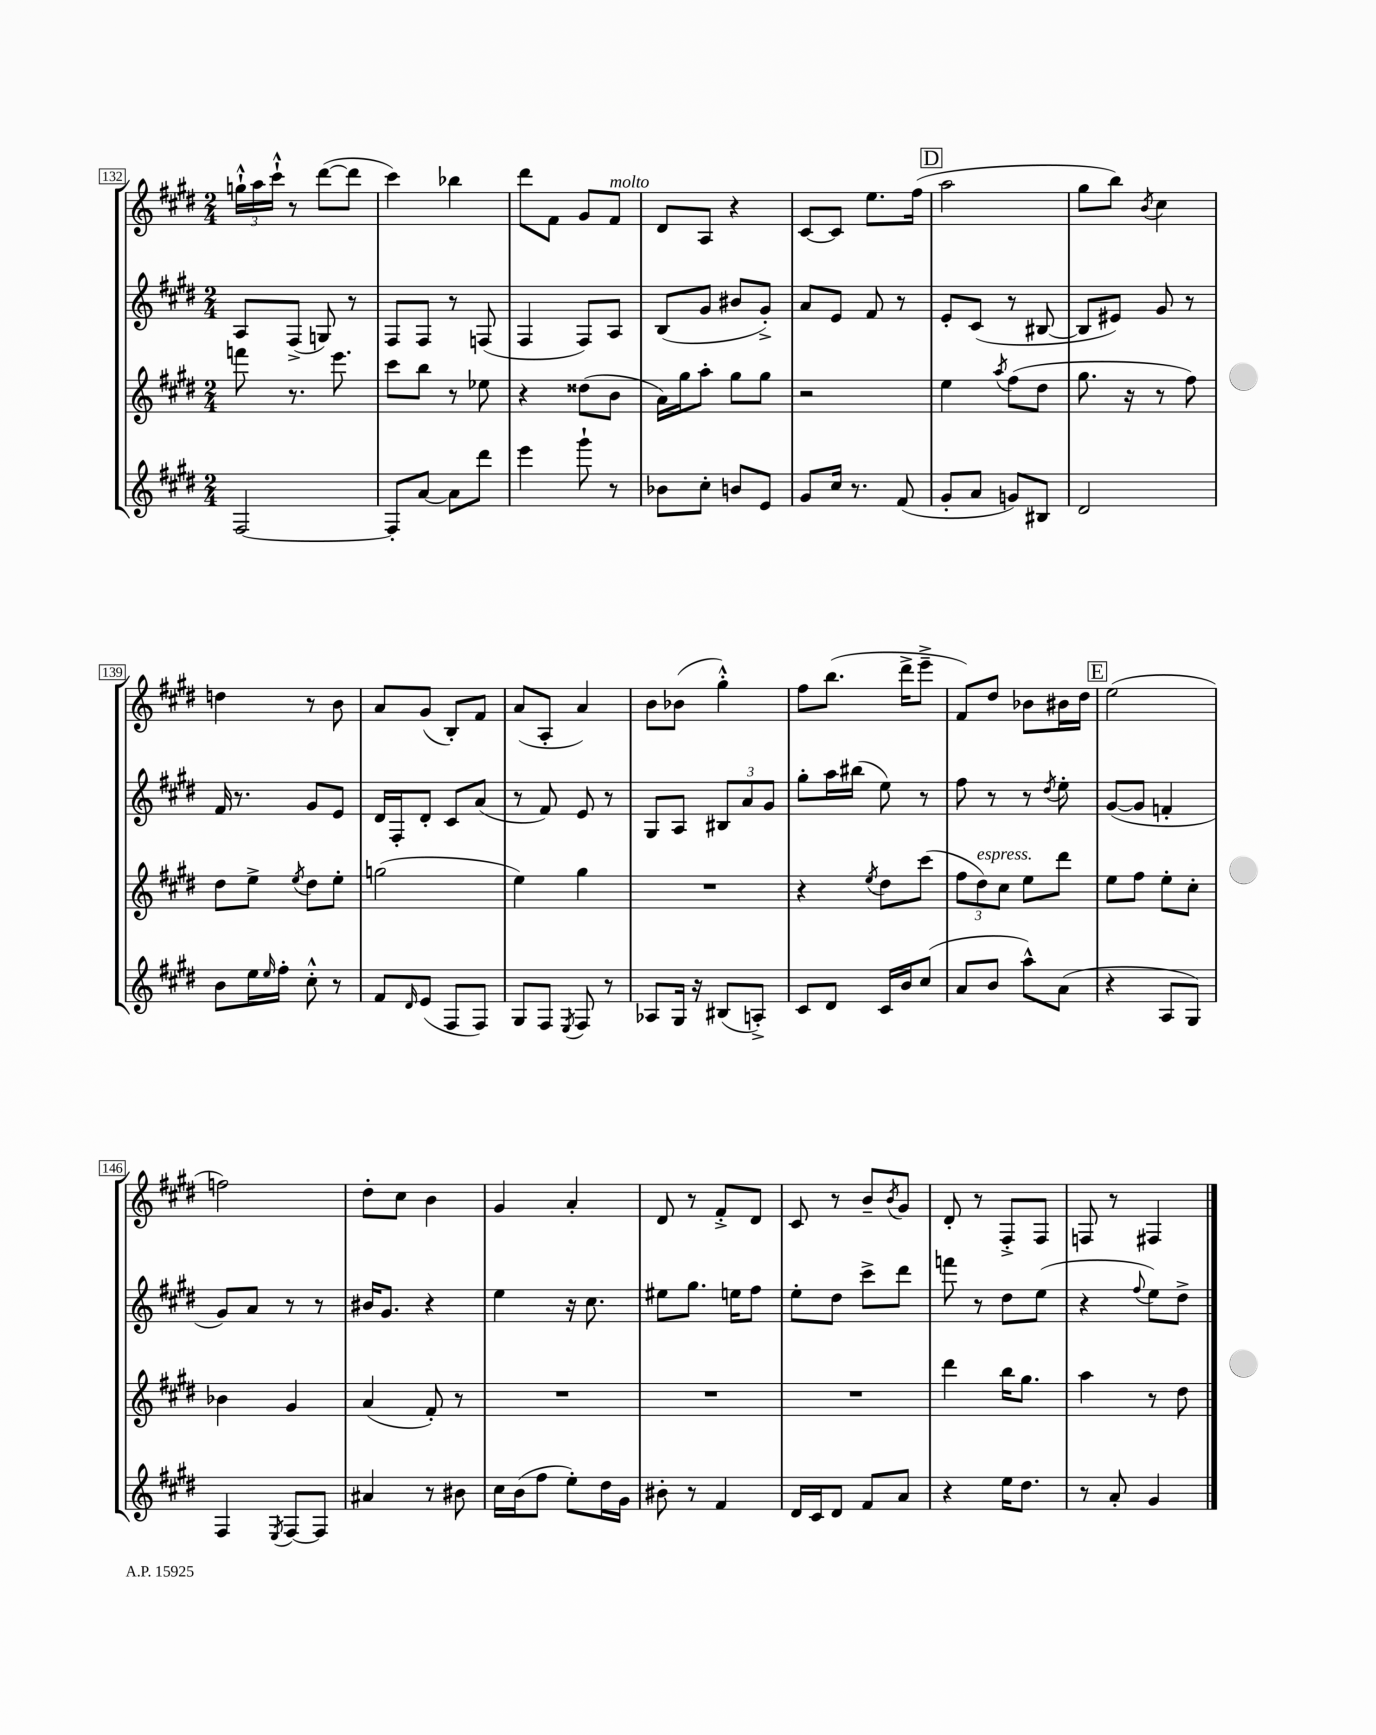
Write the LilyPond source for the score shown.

<<
\new StaffGroup <<
\new Staff = "s0" {
    \clef treble \key e \major \numericTimeSignature \time 2/4
    \tuplet 3/2 { g''16-!-^ a''16 cis'''16-!-^ } r8 dis'''8~( dis'''8 |
    cis'''4) bes''4 |
    dis'''8 fis'8 gis'8 fis'8^\markup { \italic "molto" } |
    dis'8 a8 r4 |
    cis'8~ cis'8 e''8. fis''16( |
    \mark \markup { \box "D" } a''2 |
    gis''8 b''8) \acciaccatura { b'8 } cis''4 |
    d''4 r8 b'8 |
    a'8 gis'8( b8-.) fis'8 |
    a'8( a8-. a'4) |
    b'8 bes'8( gis''4-.-^) |
    fis''8 b''8.( dis'''16-> e'''8---> |
    fis'8) dis''8 bes'8 bis'16 dis''16 |
    \mark \markup { \box "E" } e''2( |
    f''2) |
    dis''8-. cis''8 b'4 |
    gis'4 a'4-. |
    dis'8 r8 fis'8-.-> dis'8 |
    cis'8 r8 b'8-- \acciaccatura { b'8 } gis'8 |
    dis'8-. r8 fis8-.-> fis8 |
    f8 r8 fis4 \bar "|." |
}
\new Staff = "s1" {
    \clef treble \key e \major \numericTimeSignature \time 2/4
    a8 fis8->( g8) r8 |
    fis8 fis8 r8 f8( |
    fis4 fis8) a8 |
    b8( gis'8 bis'8 gis'8-.->) |
    a'8 e'8 fis'8 r8 |
    \mark \markup { \box "D" } e'8-. cis'8( r8 bis8~ |
    bis8 eis'8) gis'8 r8 |
    fis'16 r8. gis'8 e'8 |
    dis'16 fis16-. dis'8-. cis'8 a'8( |
    r8 fis'8) e'8 r8 |
    gis8 a8 \tuplet 3/2 { bis8 a'8 gis'8 } |
    gis''8-. a''16 bis''16( e''8) r8 |
    fis''8 r8 r8 \acciaccatura { dis''8 } e''8-. |
    \mark \markup { \box "E" } gis'8~( gis'8 f'4-. |
    gis'8) a'8 r8 r8 |
    bis'16 gis'8. r4 |
    e''4 r16 cis''8. |
    eis''8 gis''8. e''16 fis''8 |
    e''8-. dis''8 cis'''8-> dis'''8 |
    f'''8 r8 dis''8 e''8( |
    r4 \appoggiatura { fis''8 } e''8) dis''8-> \bar "|." |
}
\new Staff = "s2" {
    \clef treble \key e \major \numericTimeSignature \time 2/4
    f'''8 r8. e'''8. |
    cis'''8 b''8 r8 ees''8 |
    r4 disis''8( b'8 |
    a'16) gis''16 a''8-. gis''8 gis''8 |
    r2 |
    \mark \markup { \box "D" } e''4 \acciaccatura { a''8 } fis''8( dis''8 |
    gis''8. r16 r8 fis''8) |
    dis''8 e''8-> \acciaccatura { e''8 } dis''8 e''8-. |
    g''2( |
    e''4) gis''4 |
    R2 |
    r4 \acciaccatura { e''8 } dis''8 cis'''8( |
    \tuplet 3/2 { fis''8 dis''8^\markup { \italic "espress." }) cis''8 } e''8 dis'''8 |
    \mark \markup { \box "E" } e''8 fis''8 e''8-. cis''8-. |
    bes'4 gis'4 |
    a'4( fis'8-.) r8 |
    R2 |
    R2 |
    R2 |
    dis'''4 b''16 gis''8. |
    a''4 r8 dis''8 \bar "|." |
}
\new Staff = "s3" {
    \clef treble \key e \major \numericTimeSignature \time 2/4
    fis2~ |
    fis8-. a'8~ a'8 dis'''8 |
    e'''4 gis'''8-! r8 |
    bes'8 cis''8-. b'8 e'8 |
    gis'8 cis''16 r8. fis'8( |
    \mark \markup { \box "D" } gis'8-. a'8 g'8) bis8 |
    dis'2 |
    b'8 e''16 \grace { e''16 } fis''16-. cis''8-.-^ r8 |
    fis'8 \grace { dis'16 } e'8( fis8 fis8) |
    gis8 fis8 \acciaccatura { e8 } fis8 r8 |
    aes8 gis16 r16 bis8( a8-.->) |
    cis'8 dis'8 cis'16 b'16 cis''8( |
    a'8 b'8 a''8-^) a'8( |
    \mark \markup { \box "E" } r4 a8 gis8) |
    fis4 \acciaccatura { e8 } fis8~ fis8 |
    ais'4 r8 bis'8 |
    cis''16 b'16( fis''8 e''8-.) dis''16 gis'16 |
    bis'8-. r8 fis'4 |
    dis'16 cis'16 dis'8 fis'8 a'8 |
    r4 e''16 dis''8. |
    r8 a'8-. gis'4 \bar "|." |
}
>>
>>
\layout { \context { \Score currentBarNumber = #132 \override BarNumber.stencil = #(make-stencil-boxer 0.1 0.3 ly:text-interface::print) } }
